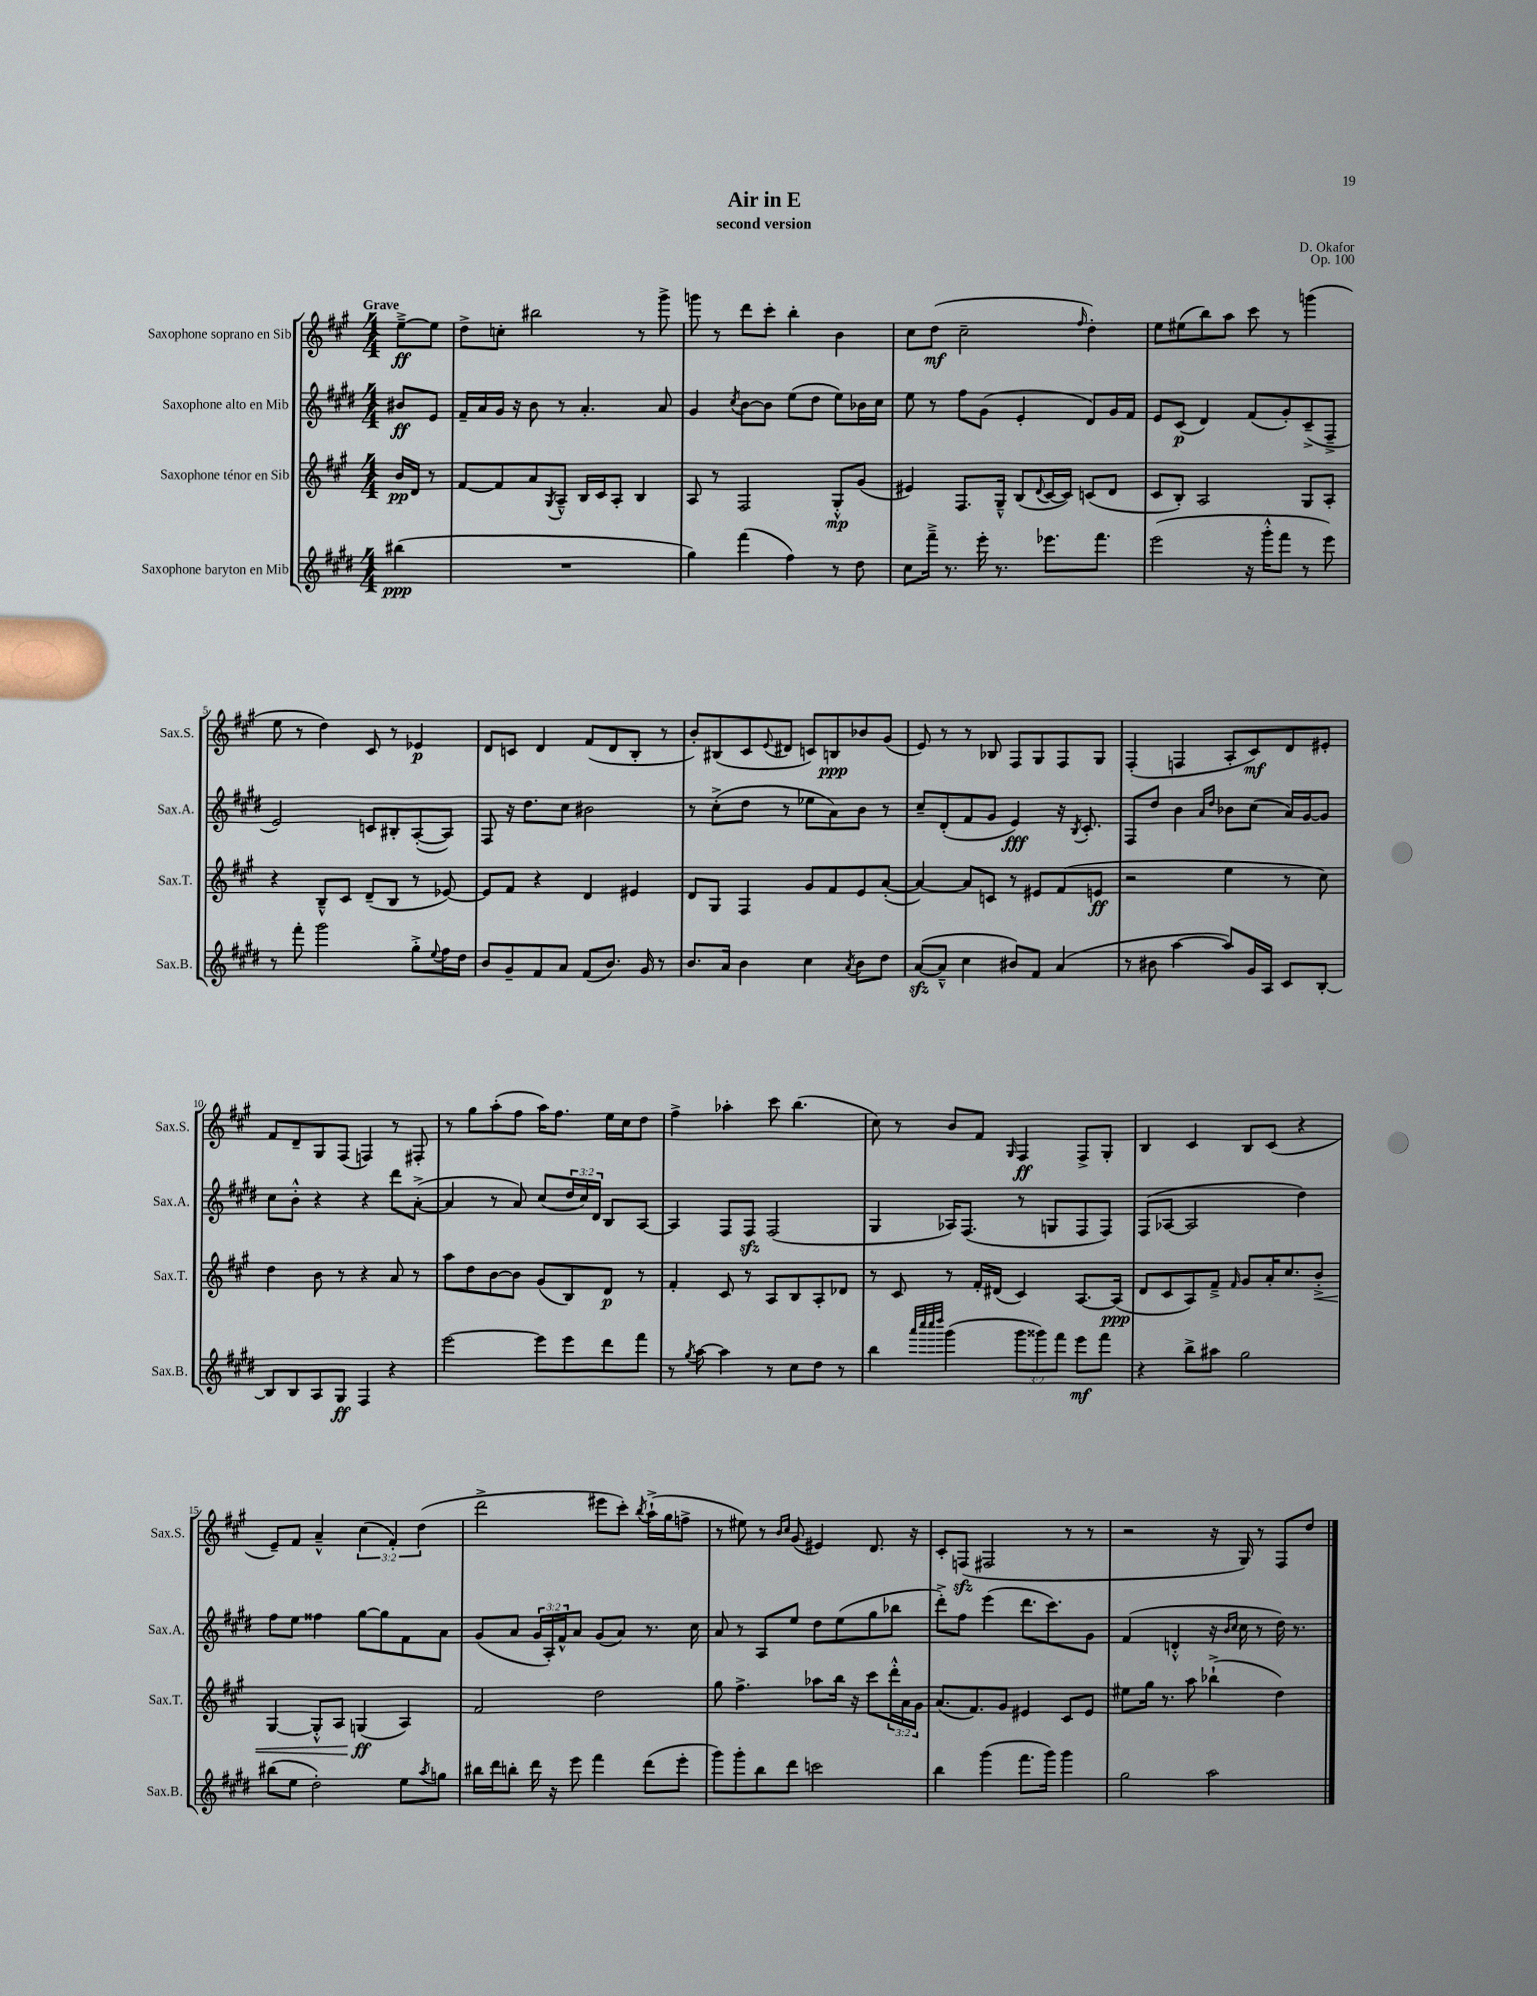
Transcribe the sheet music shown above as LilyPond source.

\header { title = "Air in E" composer = "D. Okafor" subtitle = "second version" opus = "Op. 100" }
<<
\new StaffGroup <<
\new Staff = "s0" \with { instrumentName = "Saxophone soprano en Sib" shortInstrumentName = "Sax.S." } {
    \clef treble \key a \major \numericTimeSignature \time 4/4 \override Staff.TupletNumber.text = #tuplet-number::calc-fraction-text \partial 4 \tempo "Grave"
    e''8~--->\ff e''8 |
    d''8-> c''8-. bis''2 r8 gis'''8-> |
    g'''8 r8 d'''8 cis'''8-. b''4-. b'4 |
    cis''8 d''8\mf( cis''2-- \grace { fis''16 } d''4-.) |
    e''8 eis''8( b''8) a''8 cis'''8 r8 g'''4( |
    e''8 r8 d''4) cis'8 r8 ees'4\p |
    d'8 c'8 d'4 fis'8( d'8 b8-. r8 |
    b'8-.) bis8( cis'8 \appoggiatura { e'8 } dis'8 c'8) b8\ppp bes'8 gis'8( |
    e'8) r8 r8 bes8 fis8 gis8 fis8 gis8 |
    fis4-.( f4 a8-. cis'8\mf) d'8 eis'8-. |
    fis'8 d'8-- gis8 fis8( f4) r8 fis8-. |
    r8 gis''8 a''8-.( fis''8 a''16) fis''8. e''16 cis''16 d''8 |
    fis''4-> aes''4-. cis'''8 b''4.( |
    cis''8) r8 b'8 fis'8 \grace { gis16 } fis4\ff fis8-> gis8-. |
    b4 cis'4 b8 cis'8( r4 |
    e'8--) fis'8 a'4---^ \tuplet 3/2 { cis''4( fis'4-.) d''4( } |
    d'''2-> eis'''8 cis'''8-.) \acciaccatura { b''8 } a''16-!->( gis''16 f''8-> |
    r8 eis''8) r8 \grace { b'16 cis''16 } gis'8( eis'4) d'8. r16 |
    cis'8-. f8\sfz( fis2 r8 r8 |
    r2 r16 gis16) r8 fis8 d''8 \bar "|." |
}
\new Staff = "s1" \with { instrumentName = "Saxophone alto en Mib" shortInstrumentName = "Sax.A." } {
    \clef treble \key e \major \numericTimeSignature \time 4/4 \override Staff.TupletNumber.text = #tuplet-number::calc-fraction-text \partial 4
    bis'8\ff e'8 |
    fis'16-- a'16 gis'16 r16 b'8 r8 a'4.-. a'8 |
    gis'4 \acciaccatura { cis''8 } b'8~ b'8 e''8( dis''8 e''8) bes'16 cis''16 |
    e''8 r8 fis''8 gis'8( e'4-. dis'8) gis'16 fis'16 |
    e'8 cis'8\p( dis'4) fis'8( gis'8-.) cis'8--->( fis8---> |
    e'2) c'8 bis8-. a8~-.( a8) |
    fis8 r16 dis''8. cis''8 bis'2 |
    r8 cis''8-.->( dis''8 r8 ees''8 a'8) b'8 r8 |
    cis''8-- dis'8-.( fis'8 gis'8 e'4\fff) r16 \acciaccatura { b8 } cis'8.-. |
    fis8 dis''8 b'4 \grace { a'16 dis''16 } bes'8 cis''8( a'16) gis'16~ gis'8 |
    cis''8 b'8-.-^ r4 r4 dis'''8 a'8~-.->( |
    a'4 r8 a'8) cis''8( \tuplet 3/2 { dis''16 cis''16) dis'16 } b8 a8~ |
    a4 fis8 fis8\sfz fis2( |
    gis4 aes16) fis8.( r8 g8 fis8 fis8) |
    fis8( aes8~ aes2 dis''4) |
    fis''8 e''8 fisis''4 gis''8~ gis''8 fis'8 a'8 |
    gis'8( a'8 \tuplet 3/2 { gis'16 a16-.) fis'16-^ } a'8 gis'8( a'8) r8. cis''16 |
    a'8 r8 a8 e''8 dis''8 e''8( gis''8 bes''8 |
    dis'''8-.->) fis''8 e'''4( dis'''8. cis'''8.) gis'8 |
    fis'4( d'4-.-^ r16 \grace { b'16 cis''16 } cis''16 r8 dis''16) r8. \bar "|." |
}
\new Staff = "s2" \with { instrumentName = "Saxophone ténor en Sib" shortInstrumentName = "Sax.T." } {
    \clef treble \key a \major \numericTimeSignature \time 4/4 \override Staff.TupletNumber.text = #tuplet-number::calc-fraction-text \partial 4
    b'16\pp d'16 r8 |
    fis'8~ fis'8 a'8 \acciaccatura { gis8 } a8---^ b16 cis'16 a8-. b4 |
    a8 r8 fis2 gis8-.-^\mp gis'8( |
    eis'4) fis8. gis16---^ b8( \appoggiatura { d'8 } cis'16~ cis'16) c'8( d'8 |
    cis'8 b8-.) a2 gis8 a8-. |
    r4 b8---^ cis'8 d'8--( b8 r8 ees'8~) |
    ees'8 fis'8 r4 d'4 eis'4 |
    d'8 gis8 fis4 gis'8 fis'8 e'8 a'8~-.( |
    a'4~) a'8 c'8 r8 eis'8 fis'8( e'8\ff |
    r2 e''4 r8 cis''8) |
    d''4 b'8 r8 r4 a'8 r8 |
    a''8 d''8 b'8~ b'8 gis'8( b8) d'8\p r8 |
    fis'4-. cis'8 r8 a8 b8 a8-. des'8 |
    r8 cis'8 r8 fis'16-. dis'16( cis'4) a8.~ a16\ppp( |
    d'8 cis'8 a8) fis'8---> \grace { fis'16 } gis'8 a'16-. cis''8. b'8-.->\< |
    gis4~ gis8-.-^ a8 g4\ff\!( a4) |
    fis'2 d''2 |
    gis''8 fis''4.-> aes''8 b''16 r16 cis'''8 \tuplet 3/2 { d'''16-.-^ a'16 gis'16 } |
    a'8.( fis'8.) gis'8 eis'4 cis'8 eis'8 |
    eis''8 gis''16 r8. a''8 bes''4-!->( d''4) \bar "|." |
}
\new Staff = "s3" \with { instrumentName = "Saxophone baryton en Mib" shortInstrumentName = "Sax.B." } {
    \clef treble \key e \major \numericTimeSignature \time 4/4 \override Staff.TupletNumber.text = #tuplet-number::calc-fraction-text \partial 4
    bis''4\ppp( |
    R1 |
    gis''4) fis'''4( fis''4) r8 dis''8 |
    cis''8 fis'''16---> r8. e'''16-. r8. ees'''8. fis'''8. |
    e'''2( r16 gis'''16-.-^ fis'''8 r8 e'''8) |
    r8 fis'''8-. gis'''2 gis''8-.-> \appoggiatura { e''8 } fis''16 dis''16 |
    b'8 gis'8-- fis'8 a'8 fis'8( b'8.) gis'16 r8 |
    b'8. a'16 b'4 cis''4 \acciaccatura { a'8 } b'8 dis''8 |
    a'8~\sfz( a'8---^ cis''4 bis'8) fis'8 a'4( |
    r8 bis'8 a''4~ a''8) gis'16 a16 cis'8 b8~-. |
    b8 b8 a8 gis8\ff fis4 r4 |
    e'''2~ e'''8 e'''8 dis'''8 fis'''8 |
    r8 \acciaccatura { gis''8 } a''8~ a''4 r8 cis''8 dis''8 r8 |
    b''4 \grace { a'''32 cis''''32 cis''''32 dis''''32 } gis'''4( \tuplet 3/2 { gis'''8 gisis'''8) fis'''8 } e'''8\mf fis'''8 |
    r4 b''8-> ais''8 gis''2 |
    bis''8( e''8 dis''2-.) e''8 \acciaccatura { a''8 } g''8 |
    bis''16 dis'''16 b''8-. dis'''16 r16 e'''8 fis'''4 dis'''8( e'''8-. |
    gis'''8) gis'''8-. b''8 dis'''8 c'''2 |
    b''4 gis'''4( fis'''8. gis'''16) gis'''4 |
    gis''2 a''2 \bar "|." |
}
>>
>>
